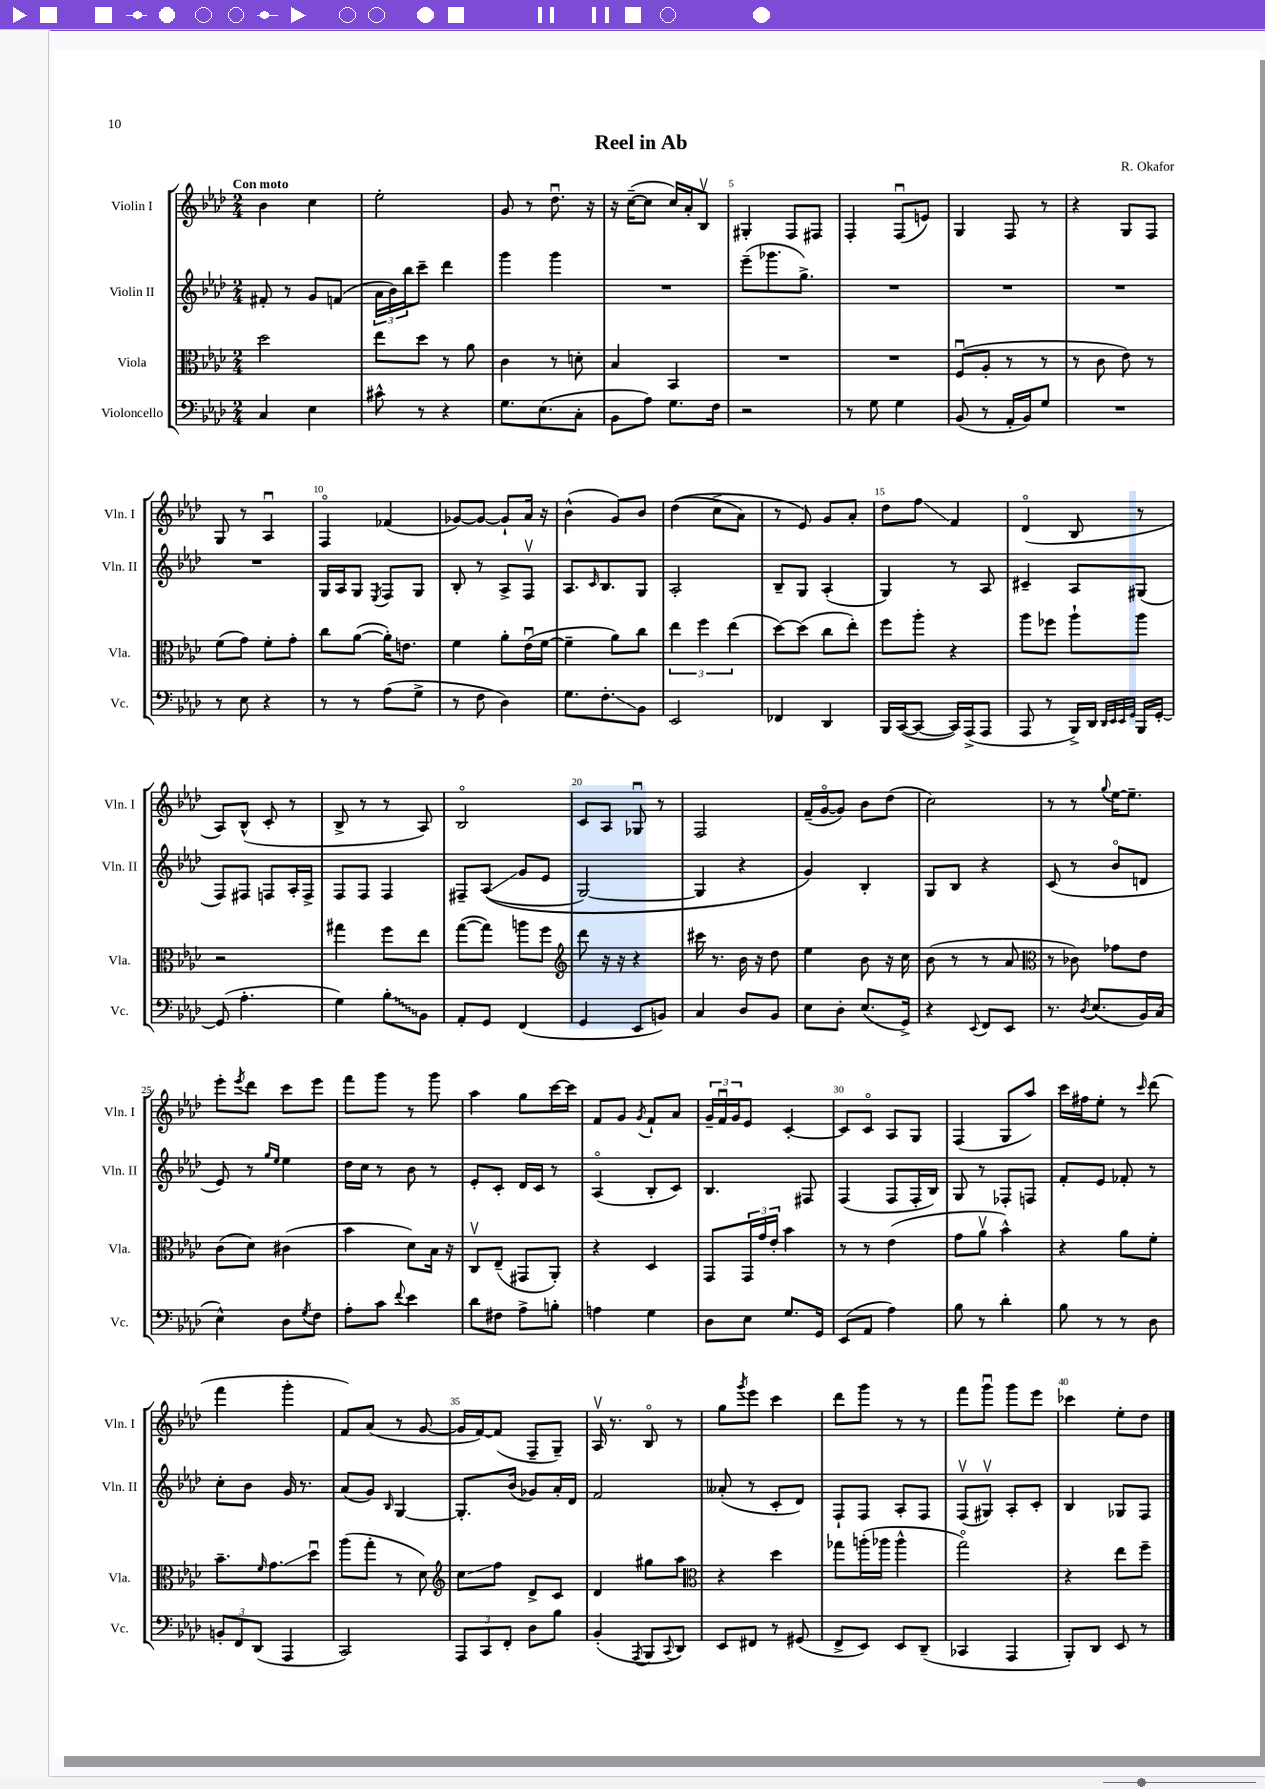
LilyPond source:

\header { title = "Reel in Ab" composer = "R. Okafor" }
<<
\new StaffGroup <<
\new Staff = "s0" \with { instrumentName = "Violin I" shortInstrumentName = "Vln. I" } {
    \clef treble \key aes \major \numericTimeSignature \time 2/4 \tempo "Con moto"
    bes'4 c''4 |
    ees''2-. |
    g'8 r8 des''8.\downbow r16 |
    r16 c''16~--( c''8 c''16) aes'16-. bes8\upbow |
    gis4-. f8 fis8 |
    f4-. f8\downbow( e'8) |
    g4 f8 r8 |
    r4 g8 f8 |
    g8 r8 aes4\downbow |
    f4\flageolet fes'4( |
    ges'8~) ges'8~ ges'8-! aes'16 r16 |
    bes'4-^( g'8) bes'8 |
    des''4(\( c''8-> aes'8) |
    r8 ees'8\) g'8 aes'8-. |
    des''8 f''8\glissando f'4 |
    des'4\flageolet( bes8 r8 |
    aes8) bes8-^( c'8-. r8 |
    bes8-> r8 r8 aes8) |
    bes2\flageolet |
    c'8 aes8 ges8\downbow r8 |
    f2 |
    f'16--( g'16~\flageolet g'8) bes'8 des''8( |
    c''2) |
    r8 r8 \appoggiatura { g''8 } ees''16~ ees''8.-- |
    ees'''8-. \acciaccatura { ees'''8 } des'''8 c'''8 ees'''8 |
    f'''8 g'''8 r8 g'''8 |
    aes''4 g''8 c'''16~ c'''16 |
    f'8 g'8 \acciaccatura { g'8 } f'8-! aes'8 |
    \tuplet 3/2 { g'16-- f'16\downbow g'16 } ees'8 c'4~-. |
    c'8 c'8\flageolet aes8 g8 |
    f4( g8 aes''8) |
    c'''16 fis''16 ees''8-. r8 \grace { c'''16 } des'''8( |
    f'''4 g'''4-. |
    f'8) aes'8( r8 g'8~ |
    g'16 f'16~) f'8( f8-- g8--) |
    aes16\upbow r8. bes8\flageolet r8 |
    g''8 \acciaccatura { g'''8 } ees'''8 c'''4 |
    des'''8 g'''8 r8 r8 |
    f'''8 g'''8\downbow g'''8 ees'''8 |
    ces'''4 ees''8-. des''8 \bar "|." |
}
\new Staff = "s1" \with { instrumentName = "Violin II" shortInstrumentName = "Vln. II" } {
    \clef treble \key aes \major \numericTimeSignature \time 2/4
    fis'8-. r8 g'8 f'8( |
    \tuplet 3/2 { aes'16 bes'16) bes''16 } c'''8-- des'''4 |
    g'''4 g'''4 |
    R2 |
    ees'''8--( ges'''8. g''8.->) |
    R2 |
    R2 |
    R2 |
    R2 |
    g16 aes16 g8 \acciaccatura { ees8 } f8 g8 |
    bes8-. r8 aes8-> f8\upbow |
    aes8. \grace { c'16 } bes8. g8 |
    aes2-. |
    bes8-- g8 aes4-.( |
    g4) r8 aes8 |
    cis'4-- aes8 gis8( |
    f8) fis8 f8 aes16-. f16-> |
    f8 f8 f4 |
    fis8-- aes8\glissando(\( g'8 ees'8 |
    g2~) |
    g4 r4 |
    g'4\) bes4-. |
    g8 bes8 r4 |
    c'8( r8 bes'8\flageolet d'8 |
    ees'8) r8 \grace { g''16 ees''16 } ees''4 |
    des''16 c''16 r8 bes'8 r8 |
    ees'8-. c'8-. des'16 c'16 r8 |
    aes4\flageolet( bes8-. c'8) |
    bes4. fis8 |
    f4( f8 f16-. bes16) |
    g8 r8 fes8-. f8 |
    f'8-. ees'8 fes'8-. r8 |
    c''8-. bes'8 g'16 r8. |
    aes'8( g'8) \grace { bes16 } g4~ |
    g8.-. bes'16( ges'8) aes'16-. des'16 |
    f'2 |
    aeses'8-.( r8 c'8-. des'8) |
    f8-! f8 aes8-. f8 |
    f8\upbow( gis8\upbow) aes8-. c'8-. |
    bes4 ges8 f8 \bar "|." |
}
\new Staff = "s2" \with { instrumentName = "Viola" shortInstrumentName = "Vla." } {
    \clef alto \key aes \major \numericTimeSignature \time 2/4
    des''2 |
    ees''8 des''8 r8 aes'8 |
    c'4 r8 d'8-. |
    bes4 bes,4 |
    R2 |
    R2 |
    f8\downbow( aes8-. r8 r8 |
    r8 c'8 ees'8) r8 |
    f'8( g'8) f'8-. g'8-. |
    c''8 aes'8~( aes'16-.) e'8. |
    f'4 aes'8-. ees'16\downbow( f'16~ |
    f'4-- aes'8) c''8 |
    \tuplet 3/2 { ees''4 f''4 ees''4( } |
    des''8~) des''8( c''8 ees''8-.) |
    f''8 aes''8-. r4 |
    aes''8 fes''8 aes''8-! aes''8 |
    r2 |
    gis''4 f''8 ees''8 |
    g''8~( g''8) a''8 f''8 |
    \clef treble des'''8 r16 r16 r4 |
    cis'''16 r8. bes'16 r16 des''8 |
    ees''4 bes'8 r16 c''16 |
    bes'8( r8 r8 aes'8 |
    \clef alto r8 ces'8) ges'8 ees'8 |
    c'8( des'8) cis'4( |
    bes'4 des'8) bes16 r16 |
    c8\upbow ees8--( gis,8 aes,8-.) |
    r4 des4 |
    g,8 \tuplet 3/2 { g,16 g'16 ees'16-. } bes'4 |
    r8 r8 ees'4( |
    g'8 aes'8\upbow bes'4-^) |
    r4 aes'8 f'8-. |
    bes'8.-- \grace { f'16 } g'8.\glissando des''8\downbow |
    aes''8( g''8-. r8 des'8) |
    \clef treble c''8\glissando f''8 des'8-> c'8 |
    des'4 gis''8 aes''8 |
    \clef alto r4 des''4 |
    ges''8 a''16-.( aes''16 aes''4-^ |
    g''2\flageolet) |
    r4 ees''8 f''8-- \bar "|." |
}
\new Staff = "s3" \with { instrumentName = "Violoncello" shortInstrumentName = "Vc." } {
    \clef bass \key aes \major \numericTimeSignature \time 2/4
    c4 ees4 |
    cis'8-^ r8 r4 |
    g8. ees8.( c8-. |
    bes,8 aes8) g8. f16 |
    r2 |
    r8 g8 g4 |
    bes,8( r8 aes,16-. bes,16) g8 |
    R2 |
    r8 ees8 r4 |
    r8 r8 aes8( g8-> |
    r8 f8 des4) |
    g8. f8.-.\glissando bes,8 |
    ees,2 |
    fes,4 des,4 |
    bes,,16 c,16~( c,8~ c,16) aes,,16->( aes,,8 |
    aes,,8 r8 bes,,16->) des,16 \grace { des,32 ees,32 ees,32 g,32 } bes,,16 g,16~-. |
    g,8( aes4.-. |
    g4) \once \override Glissando.style = #'zigzag bes8-.\glissando bes,8 |
    aes,8-. g,8 f,4( |
    g,4 ees,8 b,8) |
    c4 des8 bes,8 |
    ees8 des8-. ees8.( g,16->) |
    r4 \appoggiatura { ees,8 } f,8 ees,8 |
    r8. \acciaccatura { des8 } ees8.( bes,16) c16( |
    ees4-^) des8 \acciaccatura { g8 } f8 |
    aes8-. c'8 \appoggiatura { f'8 } ees'4 |
    des'8 fis8 aes8-> b8-. |
    a4 g4 |
    des8 ees8 g8. g,16 |
    ees,8( aes,8 aes4) |
    bes8 r8 des'4-. |
    bes8 r8 r8 des8 |
    \tuplet 3/2 { b,8-. f,8 des,8( } aes,,4 |
    c,2) |
    \tuplet 3/2 { aes,,8 c,8 f,8-. } des8 bes8 |
    bes,4-.( \acciaccatura { aes,,8 } bes,,8 \appoggiatura { c,8 } des,8) |
    ees,8 fis,8 r8 gis,8( |
    f,8-> ees,8) ees,8 des,8--( |
    ces,4 aes,,4 |
    bes,,8-.) des,8 ees,8 r8 \bar "|." |
}
>>
>>
\layout { \context { \Score \override BarNumber.break-visibility = ##(#f #t #t) barNumberVisibility = #(every-nth-bar-number-visible 5) } }
